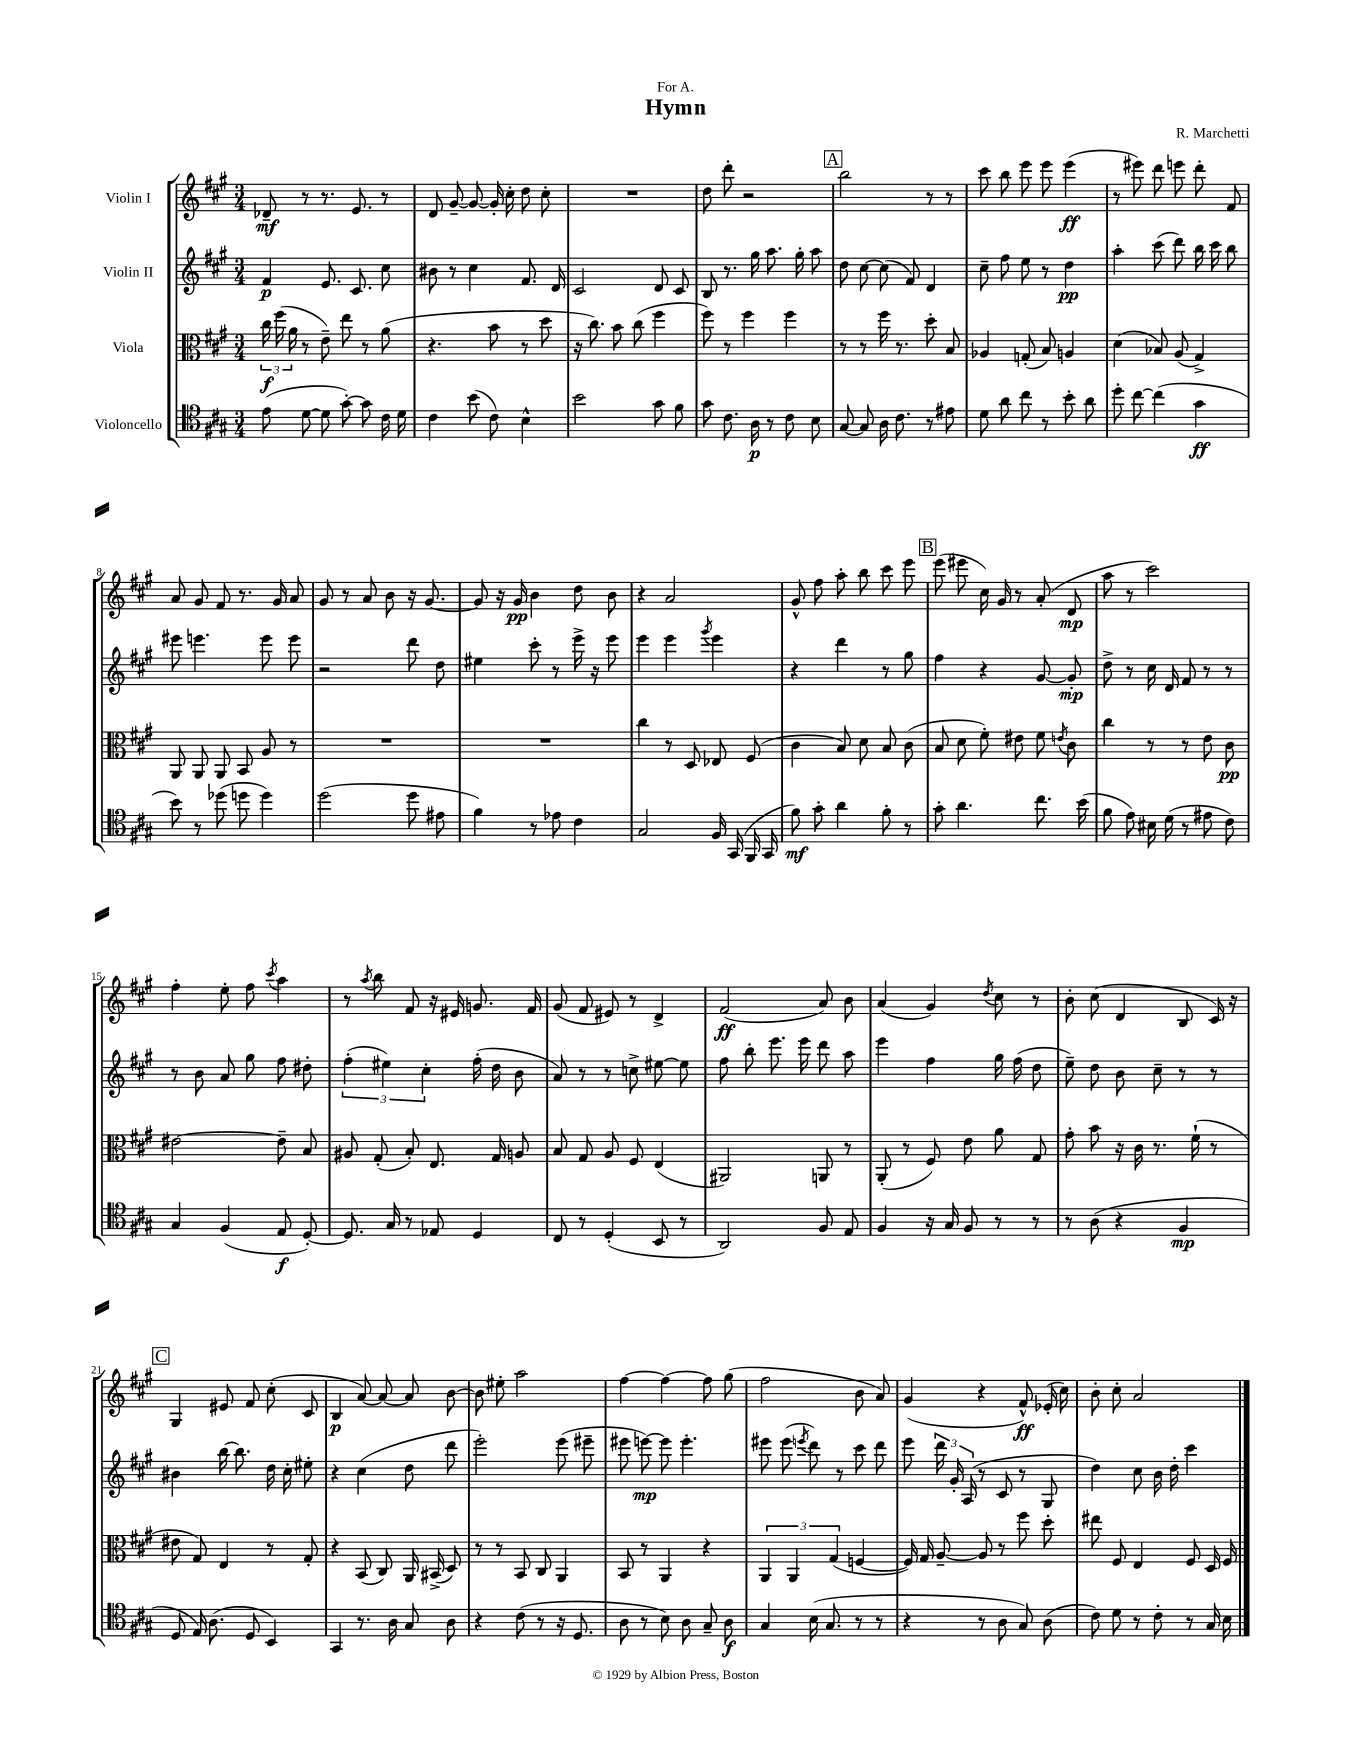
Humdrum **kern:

**kern	**dynam	**kern	**dynam	**kern	**dynam	**kern	**dynam
*part4	*part4	*part3	*part3	*part2	*part2	*part1	*part1
*staff4	*staff4	*staff3	*staff3	*staff2	*staff2	*staff1	*staff1
*I"Violoncello	*	*I"Viola	*	*I"Violin II	*	*I"Violin I	*
*clefC4	*	*clefC3	*	*clefG2	*	*clefG2	*
*k[f#c#g#]	*	*k[f#c#g#]	*	*k[f#c#g#]	*	*k[f#c#g#]	*
*M3/4	*	*M3/4	*	*M3/4	*	*M3/4	*
=1	=1	=1	=1	=1	=1	=1	=1
(8e\	.	24cc#\	f	4f#/	p	8d-X~/	mf
.	.	(24ff#\	.	.	.	.	.
.	.	24a\	.	.	.	.	.
[8d\	.	8r	.	.	.	8r	.
8d\]	.	8e~\)	.	8.e/	.	8.r	.
[8g#'\)	.	8ee\	.	.	.	.	.
.	.	.	.	8.c#/	.	8.e/	.
8g#\]	.	8r	.	.	.	.	.
16c#\	.	(8a\	.	8cc#\	.	8r	.
16d\	.	.	.	.	.	.	.
=2	=2	=2	=2	=2	=2	=2	=2
4c#\	.	4.r	.	8b#X\	.	8d/	.
.	.	.	.	8r	.	[8g#~/	.
(8b\	.	.	.	4cc#\	.	8g#/_	.
8c#\)	.	8b\	.	.	.	16g#'/]	.
.	.	.	.	.	.	16cc#'\	.
4B^^\	.	8r	.	8.f#/	.	8dd\	.
.	.	8dd\	.	.	.	8cc#'\	.
.	.	.	.	16d/	.	.	.
=3	=3	=3	=3	=3	=3	=3	=3
2b\	.	16r	.	2c#/	.	2.r	.
.	.	8.cc#\)	.	.	.	.	.
.	.	8b\	.	.	.	.	.
.	.	(8cc#\	.	.	.	.	.
8g#\	.	4ff#\	.	8d/	.	.	.
8f#\	.	.	.	8c#/	.	.	.
=4	=4	=4	=4	=4	=4	=4	=4
8g#\	.	8ff#\)	.	8B/	.	8dd\	.
8.c#\	.	8r	.	8.r	.	8ddd'\	.
.	.	4ff#\	.	.	.	2r	.
16A\	p	.	.	16gg#\	.	.	.
8r	.	.	.	8.aa\	.	.	.
8c#\	.	4ff#\	.	.	.	.	.
.	.	.	.	16gg#'\	.	.	.
8B\	.	.	.	8aa\	.	.	.
!!LO:REH:place=s1:t=A
=5	=5	=5	=5	=5	=5	=5	=5
[8G#/	.	8r	.	8dd\	.	2bb\	.
8G#/]	.	8r	.	[8cc#\	.	.	.
16A\	.	16ff#\	.	(8cc#\]	.	.	.
8.c#\	.	8.r	.	.	.	.	.
.	.	.	.	8f#/)	.	.	.
8r	.	8dd'\	.	4d/	.	8r	.
8e#X\	.	8B/	.	.	.	8r	.
=6	=6	=6	=6	=6	=6	=6	=6
8d\	.	4A-X/	.	8cc#~\	.	8ccc#\	.
8a\	.	.	.	8ff#\	.	8bb\	.
8cc#\	.	(8Gn'/	.	8ee\	.	8eee\	.
8r	.	8B/)	.	8r	.	8eee\	.
8b'\	.	4An/	.	4dd\	pp	(4eee\	ff
8a\	.	.	.	.	.	.	.
=7	=7	=7	=7	=7	=7	=7	=7
8dd'\	.	(4d\	.	4aa'\	.	8r	.
[8cc#\	.	.	.	.	.	8eee#X\)	.
(4cc#\]	.	8B-X/)	.	(8ccc#\	.	8ddd\	.
.	.	(8A/	.	8ddd\)	.	8eeen\	.
4g#\	ff	4G#^/)	.	16bb\	.	8ddd'\	.
.	.	.	.	16ccc#\	.	.	.
.	.	.	.	8bb\	.	8f#/	.
!!LO:LB:g=z
=8	=8	=8	=8	=8	=8	=8	=8
8b\)	.	8AA/	.	8eee#X\	.	8a/	.
8r	.	8AA/	.	4.eeen\	.	8g#/	.
(8dd-X\	.	8AA/	.	.	.	8f#/	.
8ddn\	.	8BB/	.	.	.	8.r	.
4dd\)	.	8A/	.	8eee\	.	.	.
.	.	.	.	.	.	16g#/	.
.	.	8r	.	8eee\	.	8a/	.
=9	=9	=9	=9	=9	=9	=9	=9
(2dd\	.	2.r	.	2r	.	8g#/	.
.	.	.	.	.	.	8r	.
.	.	.	.	.	.	8a/	.
.	.	.	.	.	.	8b\	.
8dd\	.	.	.	8ddd\	.	16r	.
.	.	.	.	.	.	[8.g#/	.
8e#X\	.	.	.	8dd\	.	.	.
=10	=10	=10	=10	=10	=10	=10	=10
4f#\)	.	2.r	.	4ee#X\	.	8g#/]	.
.	.	.	.	.	.	16r	.
.	.	.	.	.	.	16g#/	pp
8r	.	.	.	8ccc#'\	.	4b\	.
8e-X\	.	.	.	8r	.	.	.
4c#\	.	.	.	16eee^\	.	8dd\	.
.	.	.	.	16r	.	.	.
.	.	.	.	8eee\	.	8b\	.
=11	=11	=11	=11	=11	=11	=11	=11
2G#/	.	4cc#\	.	4eee\	.	4r	.
.	.	8r	.	4eee\	.	2a/	.
.	.	8D/	.	.	.	.	.
.	.	.	.	8qggg#/	.	.	.
16F#/	.	8E-X/	.	4eee\	.	.	.
(16GG#/	.	.	.	.	.	.	.
16FF#/	.	(8F#/	.	.	.	.	.
16GG#/	.	.	.	.	.	.	.
=12	=12	=12	=12	=12	=12	=12	=12
8f#\)	mf	4c#\	.	4r	.	8g#^^/	.
8g#'\	.	.	.	.	.	8ff#\	.
4a\	.	8B/)	.	4ddd\	.	8aa'\	.
.	.	8d\	.	.	.	8bb\	.
8f#'\	.	8B/	.	8r	.	8ccc#\	.
8r	.	(8c#\	.	8gg#\	.	8eee\	.
!!LO:REH:place=s1:t=B
=13	=13	=13	=13	=13	=13	=13	=13
8g#'\	.	8B/	.	4ff#\	.	(8eee\	.
4.a\	.	8d\	.	.	.	8eee#X\	.
.	.	8f#'\)	.	4r	.	16cc#\)	.
.	.	.	.	.	.	16g#/	.
.	.	8e#X\	.	.	.	8r	.
8.cc#\	.	8f#\	.	[8g#/	.	(8a'/	.
.	.	8qen/	.	.	.	.	.
.	.	8c#\	.	8g#'/]	mp	8d/	mp
(16b\	.	.	.	.	.	.	.
=14	=14	=14	=14	=14	=14	=14	=14
8f#\	.	4cc#\	.	8dd^\	.	8aa\	.
8e\)	.	.	.	8r	.	8r	.
16B#X\	.	8r	.	16cc#\	.	2ccc#\)	.
(16d\	.	.	.	16d/	.	.	.
8r	.	8r	.	8f#/	.	.	.
8e#X\	.	8e\	.	8r	.	.	.
8c#\)	.	8c#\	pp	8r	.	.	.
!!LO:LB:g=z
=15	=15	=15	=15	=15	=15	=15	=15
4G#/	.	[2e#X\	.	8r	.	4ff#'\	.
.	.	.	.	8b\	.	.	.
(4F#/	.	.	.	8a/	.	8ee'\	.
.	.	.	.	8gg#\	.	8ff#\	.
.	.	.	.	.	.	8qccc#/	.
8E/	f	8e#~\]	.	8ff#\	.	4aa\	.
[8D'/)	.	8B/	.	8dd#X'\	.	.	.
=16	=16	=16	=16	=16	=16	=16	=16
8.D/]	.	8A#X/	.	(6ff#'\	.	8r	.
.	.	.	.	.	.	8qaa/	.
.	.	(8G#'/	.	.	.	8bb\	.
.	.	.	.	6ee#X\)	.	.	.
16G#/	.	.	.	.	.	.	.
8r	.	8B'/)	.	.	.	8f#/	.
.	.	.	.	6cc#'\	.	.	.
8E-X/	.	8.E/	.	.	.	16r	.
.	.	.	.	.	.	16e#X/	.
4D/	.	.	.	(16ff#'\	.	8.gn/	.
.	.	16G#/	.	16dd\	.	.	.
.	.	8An/	.	8b\	.	.	.
.	.	.	.	.	.	16f#/	.
=17	=17	=17	=17	=17	=17	=17	=17
8C#/	.	8B/	.	8a/)	.	(8g#/	.
8r	.	8G#/	.	8r	.	8f#/	.
(4D'/	.	8A/	.	8r	.	8e#X/)	.
.	.	8F#/	.	8ccn^\	.	8r	.
8BB/	.	(4E/	.	[8ee#X\	.	4d^/	.
8r	.	.	.	8ee#\]	.	.	.
=18	=18	=18	=18	=18	=18	=18	=18
2AA/)	.	2AA#X/)	.	8ff#\	.	(2f#/	ff
.	.	.	.	8bb'\	.	.	.
.	.	.	.	8.eee\	.	.	.
.	.	.	.	16eee\	.	.	.
8F#/	.	8AAn/	.	8ddd\	.	8a/)	.
8E/	.	8r	.	8aa\	.	8b\	.
=19	=19	=19	=19	=19	=19	=19	=19
4F#/	.	(8AA'/	.	4eee\	.	(4a/	.
.	.	8r	.	.	.	.	.
16r	.	8F#/)	.	4ff#\	.	4g#/)	.
16G#/	.	.	.	.	.	.	.
8F#/	.	8e\	.	.	.	.	.
.	.	.	.	.	.	8qdd/	.
8r	.	8a\	.	16gg#\	.	8cc#\	.
.	.	.	.	(16ff#\	.	.	.
8r	.	8G#/	.	8dd\	.	8r	.
=20	=20	=20	=20	=20	=20	=20	=20
8r	.	8g#'\	.	8ee~\)	.	8b'\	.
(8A\	.	8b\	.	8dd\	.	(8cc#\	.
4r	.	16r	.	8b\	.	4d/	.
.	.	16c#\	.	.	.	.	.
.	.	8.r	.	8cc#~\	.	.	.
4F#/	mp	.	.	8r	.	8B/	.
.	.	(16f#`\	.	.	.	.	.
.	.	8r	.	8r	.	16c#/)	.
.	.	.	.	.	.	16r	.
!!LO:LB:g=z
!!LO:REH:place=s1:t=C
=21	=21	=21	=21	=21	=21	=21	=21
8D/	.	8e#X\	.	4b#X\	.	4G#/	.
16E/)	.	8G#/)	.	.	.	.	.
(8.A\	.	.	.	.	.	.	.
.	.	4E/	.	[16bb\	.	8e#X/	.
.	.	.	.	8.bb\]	.	.	.
8D/	.	.	.	.	.	8f#/	.
4BB/)	.	8r	.	16dd\	.	(8cc#'\	.
.	.	.	.	16cc#'\	.	.	.
.	.	8G#'/	.	8ee#X'\	.	8c#/	.
=22	=22	=22	=22	=22	=22	=22	=22
4GG#/	.	4r	.	4r	.	4B/	p
8.r	.	(8BB/	.	(4cc#\	.	[8a/)	.
.	.	8C#/)	.	.	.	8a/_	.
16A\	.	.	.	.	.	.	.
8G#/	.	16AA/	.	8dd\	.	8a/]	.
.	.	(16BB#X^/	.	.	.	.	.
8A\	.	8D/)	.	8ddd\	.	[8b\	.
=23	=23	=23	=23	=23	=23	=23	=23
4r	.	8r	.	2eee'\)	.	8b\]	.
.	.	8r	.	.	.	8ee#X'\	.
(8c#\	.	8BB/	.	.	.	2aa\	.
8r	.	8C#/	.	.	.	.	.
16r	.	4AA/	.	(8eee\	.	.	.
8.D/	.	.	.	.	.	.	.
.	.	.	.	8eee#X~\	.	.	.
=24	=24	=24	=24	=24	=24	=24	=24
8A\	.	8BB/	.	8eee#X\	.	[4ff#\	.
8r	.	8r	.	[8eeen\)	mp	.	.
8B\)	.	4AA/	.	8eee\]	.	4ff#\_	.
8A\	.	.	.	4.eee'\	.	.	.
8G#~/	.	4r	.	.	.	8ff#\]	.
8A\	f	.	.	.	.	(8gg#\	.
=25	=25	=25	=25	=25	=25	=25	=25
4G#/	.	6AA/	.	8eee#X\	.	2ff#\	.
.	.	.	.	(8eee#\	.	.	.
.	.	6AA/	.	.	.	.	.
.	.	.	.	8qeeen/	.	.	.
(16B\	.	.	.	8ddd\)	.	.	.
8.G#/	.	.	.	.	.	.	.
.	.	(6G#/	.	.	.	.	.
.	.	.	.	8r	.	.	.
8r	.	[4Fn/	.	8ccc#\	.	8b\	.
8r	.	.	.	8ddd\	.	8a/)	.
=26	=26	=26	=26	=26	=26	=26	=26
4r	.	16F/])	.	8eee\	.	(4g#/	.
.	.	16G#/	.	.	.	.	.
.	.	[8A~/	.	24ddd\	.	.	.
.	.	.	.	24g#'/	.	.	.
.	.	.	.	(24A/	.	.	.
8r	.	8A/]	.	8r	.	4r	.
8A\	.	8r	.	8c#/	.	.	.
8G#/)	.	8ff#\	.	8r	.	8f#^^/)	ff
(8A\	.	8dd'\	.	8G#/	.	(16e-X'/	.
.	.	.	.	.	.	16cc#\)	.
=27	=27	=27	=27	=27	=27	=27	=27
8c#\)	.	8ee#X\	.	4dd\)	.	8b'\	.
8d\	.	8F#/	.	.	.	8cc#'\	.
8r	.	4E/	.	8cc#\	.	2a/	.
8c#'\	.	.	.	16b\	.	.	.
.	.	.	.	16dd'\	.	.	.
8r	.	8F#/	.	4ccc#\	.	.	.
16G#/	.	16D/	.	.	.	.	.
16B\	.	16F#/	.	.	.	.	.
==	==	==	==	==	==	==	==
*-	*-	*-	*-	*-	*-	*-	*-
